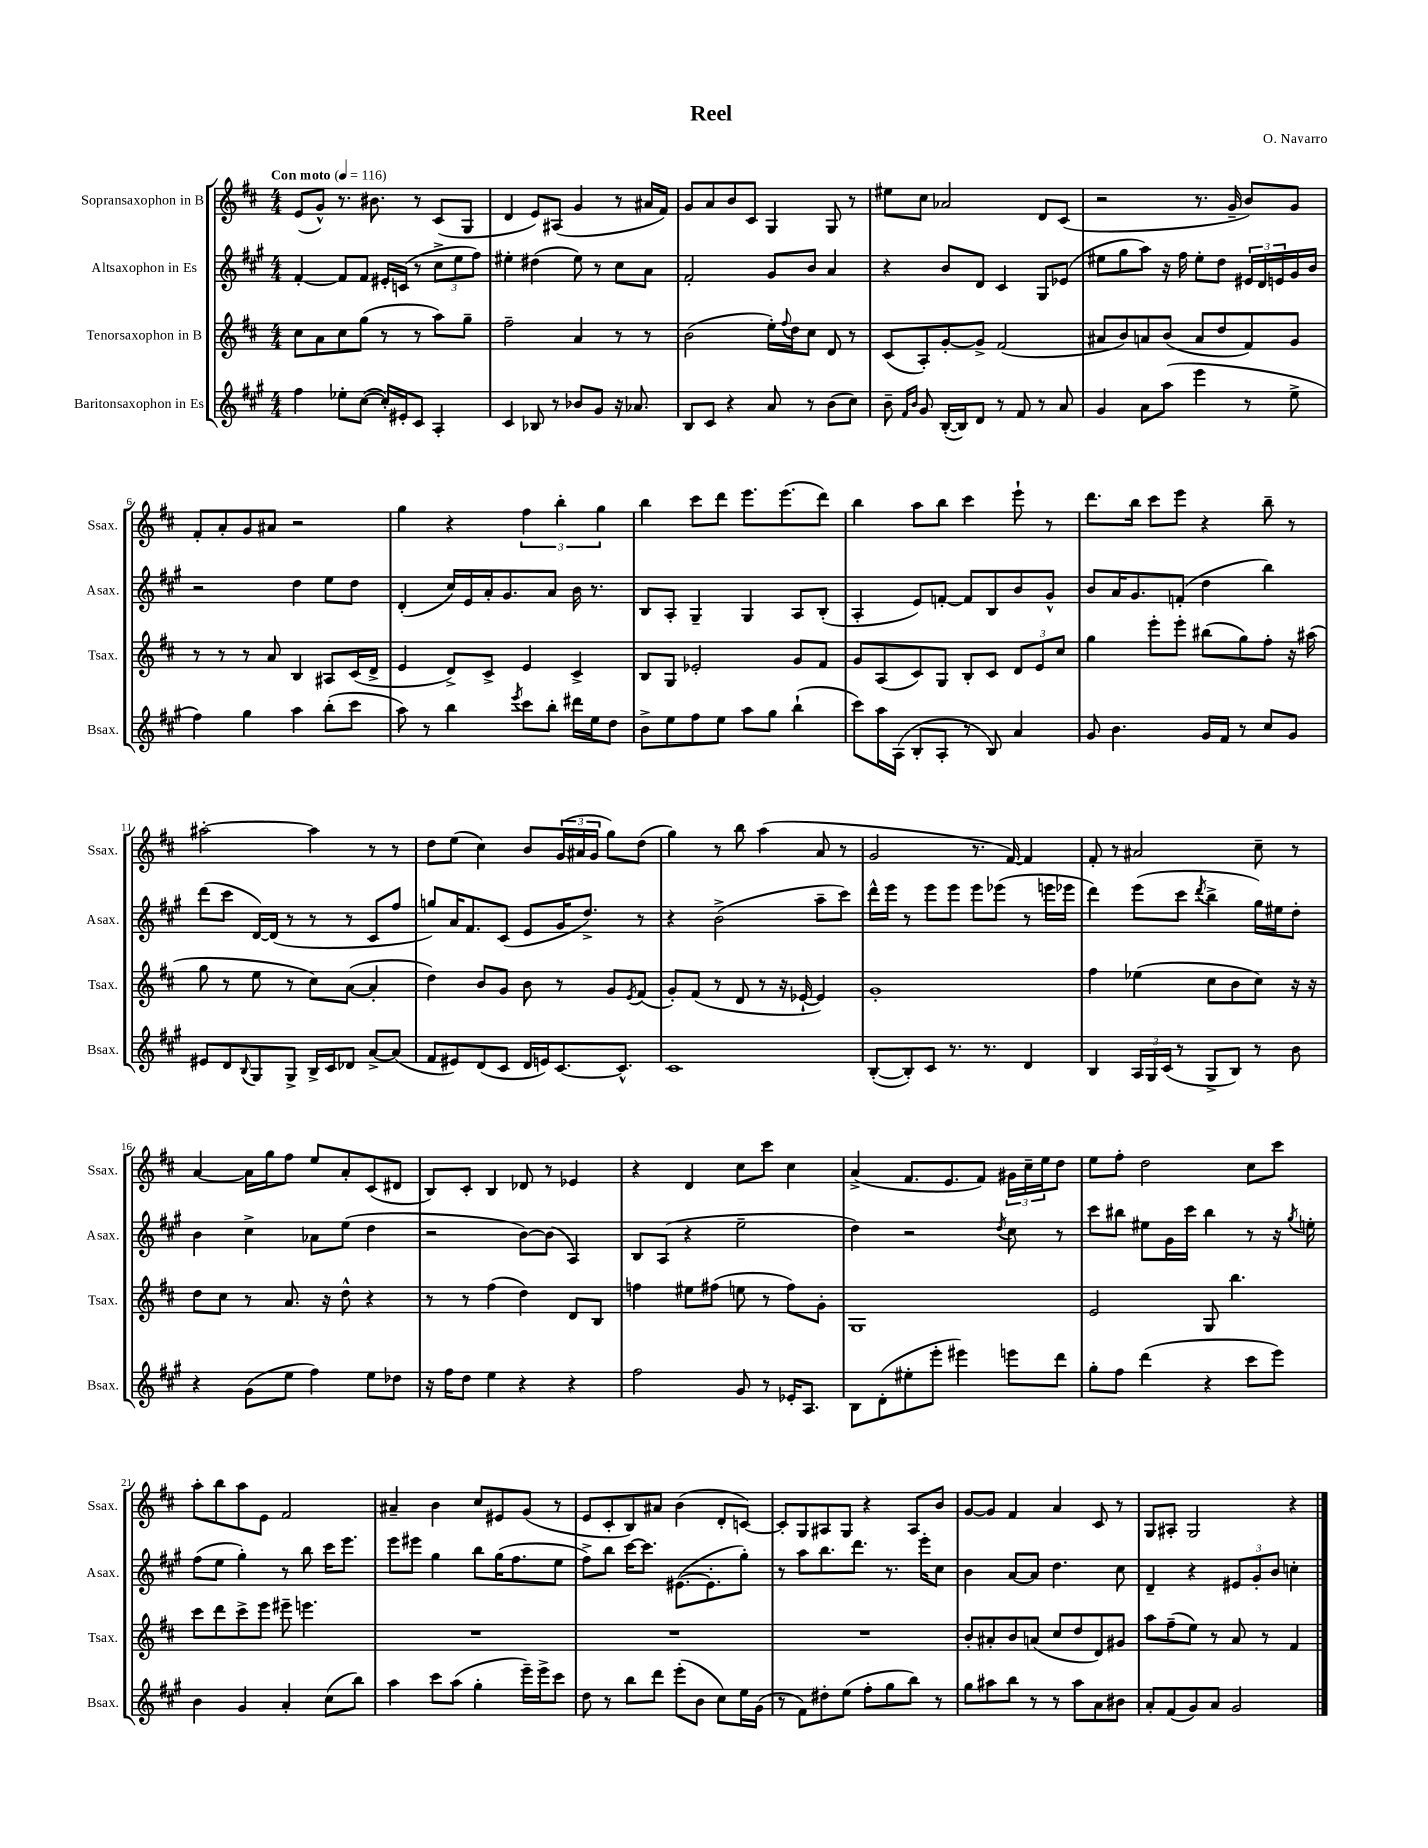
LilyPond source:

\header { title = "Reel" composer = "O. Navarro" }
<<
\new StaffGroup <<
\new Staff = "s0" \with { instrumentName = "Sopransaxophon in B" shortInstrumentName = "Ssax." } {
    \clef treble \key d \major \numericTimeSignature \time 4/4 \tempo "Con moto" 4 = 116
    e'8( g'8-^) r8. bis'8. r8 cis'8( g8 |
    d'4 e'8) ais8( g'4 r8 ais'16 fis'16) |
    g'8 a'8 b'8 cis'8 g4 g8 r8 |
    eis''8 cis''8 aes'2 d'8 cis'8( |
    r2 r8. g'16-- b'8) g'8 |
    fis'8-. a'8-. g'8 ais'8 r2 |
    g''4 r4 \tuplet 3/2 { fis''4 b''4-. g''4 } |
    b''4 cis'''8 d'''8 e'''8. e'''8.( d'''8) |
    b''4 a''8 b''8 cis'''4 e'''8-! r8 |
    d'''8. b''16 cis'''8 e'''8 r4 b''8-- r8 |
    ais''2~-. ais''4 r8 r8 |
    d''8 e''8( cis''4) b'8 \tuplet 3/2 { g'16( ais'16 g'16 } g''8) d''8( |
    g''4) r8 b''8 a''4( a'8 r8 |
    g'2 r8. fis'16~) fis'4 |
    fis'8-. r8 ais'2 cis''8-- r8 |
    a'4~ a'16 g''16 fis''8 e''8 a'8-. cis'8( dis'8 |
    b8) cis'8-. b4 des'8 r8 ees'4 |
    r4 d'4 cis''8 cis'''8 cis''4 |
    a'4->( fis'8. e'8. fis'8) \tuplet 3/2 { gis'16 cis''16-- e''16 } d''8 |
    e''8 fis''8-. d''2 cis''8 cis'''8 |
    a''8-. b''8 a''8 e'8 fis'2 |
    ais'4-- b'4 cis''8 eis'8 g'8( r8 |
    e'8 cis'8-. b8) ais'8 b'4( d'8-. c'8~) |
    c'8-. g8 ais8 g8 r4 ais8 b'8 |
    g'8~ g'8 fis'4 a'4 cis'8 r8 |
    g8 ais8-. g2 r4 \bar "|." |
}
\new Staff = "s1" \with { instrumentName = "Altsaxophon in Es" shortInstrumentName = "Asax." } {
    \clef treble \key a \major \numericTimeSignature \time 4/4
    fis'4~-. fis'8 fis'8 eis'16-. c'16( r8 \tuplet 3/2 { cis''8-> e''8 fis''8) } |
    eis''4-. dis''4( eis''8) r8 cis''8 a'8 |
    fis'2-. gis'8 b'8 a'4 |
    r4 b'8 d'8 cis'4 gis8 ees'8( |
    eis''8 gis''8 a''8) r16 fis''16 eis''8-. d''8 \tuplet 3/2 { eis'16 d'16 e'16 } gis'16 b'16 |
    r2 d''4 e''8 d''8 |
    d'4-.( cis''16) e'16 a'16-. gis'8. a'8 b'16 r8. |
    b8 a8-. gis4-- gis4 a8 b8-.( |
    a4-. e'8) f'8~-. f'8 b8 b'8 gis'8-^ |
    b'8 a'16 gis'8. f'8-.( d''4 b''4) |
    d'''8( cis'''8 d'16~) d'16( r8 r8 r8 cis'8 fis''8 |
    g''8) a'16 fis'8. cis'8( e'8 gis'16 d''8.->) r8 |
    r4 b'2->( a''8-- cis'''8) |
    d'''16-^ e'''16 r8 e'''8 e'''8 e'''8 ees'''8( r8 e'''16 ees'''16 |
    d'''4) e'''8( cis'''8 \acciaccatura { d'''8 } b''4-> gis''16) eis''16 d''8-. |
    b'4 cis''4-> aes'8 e''8( d''4 |
    r2 b'8~) b'8( a4) |
    b8 a8( r4 e''2-- |
    d''4) r2 \acciaccatura { d''8 } cis''8 r8 |
    cis'''8 bis''8 eis''8 gis'16 cis'''16 bis''4 r8 r16 \acciaccatura { gis''8 } e''16-. |
    fis''8( e''8 gis''4-.) r8 b''8 cis'''16 e'''8. |
    e'''8 eis'''8 gis''4 b''8 gis''16( fis''8. e''8 |
    fis''8->) b''8 cis'''16~ cis'''8. eis'8.~( eis'8.-. gis''8-.) |
    r8 a''8 b''8. d'''8. r8. e'''16-. cis''8 |
    b'4 a'8~ a'8 d''4. cis''8 |
    d'4-- r4 \tuplet 3/2 { eis'8 gis'8-. b'8 } c''4-. \bar "|." |
}
\new Staff = "s2" \with { instrumentName = "Tenorsaxophon in B" shortInstrumentName = "Tsax." } {
    \clef treble \key d \major \numericTimeSignature \time 4/4
    cis''8 a'8 cis''8 g''8( r8 r8 a''8) g''8-- |
    fis''2-- a'4 r8 r8 |
    b'2( e''16-.) \appoggiatura { fis''8 } d''16 cis''8 d'8 r8 |
    cis'8( a8-.) g'8~-. g'8-> fis'2( |
    ais'8 b'8) a'8 b'8( a'8 d''8 fis'8) g'8 |
    r8 r8 r8 a'8 b4 ais8 cis'16( d'16-> |
    e'4 d'8->) cis'8-> e'4 cis'4-> |
    b8 g8 ees'2-. g'8 fis'8 |
    g'8 a8( cis'8) g8 b8-. cis'8 \tuplet 3/2 { d'8 e'8 cis''8 } |
    g''4 e'''8-. e'''8-. bis''8( g''8) fis''8-. r16 ais''16( |
    g''8 r8 e''8 r8 cis''8) a'8~( a'4-. |
    d''4) b'8 g'8 b'8 r8 g'8 \acciaccatura { e'8 } fis'8( |
    g'8-.) fis'8( r8 d'8 r8 r16 ees'16~-! ees'4) |
    g'1-. |
    fis''4 ees''4( cis''8 b'8 cis''8) r16 r16 |
    d''8 cis''8 r8 a'8. r16 d''8-^ r4 |
    r8 r8 fis''4( d''4) d'8 b8 |
    f''4 eis''8 fis''8( e''8 r8 fis''8) g'8-. |
    g1 |
    e'2 g8 b''4. |
    cis'''8 d'''8 cis'''8-> e'''8 eis'''8-- e'''4. |
    R1 |
    R1 |
    R1 |
    b'8-. ais'8-. b'8 a'8( cis''8 d''8 d'8) gis'8 |
    a''8 fis''8--( e''8) r8 a'8 r8 fis'4 \bar "|." |
}
\new Staff = "s3" \with { instrumentName = "Baritonsaxophon in Es" shortInstrumentName = "Bsax." } {
    \clef treble \key a \major \numericTimeSignature \time 4/4
    fis''4 ees''8-. cis''8~( cis''16-.) eis'16-. cis'8 a4-. |
    cis'4 bes8 r8 bes'8 gis'8 r16 aes'8. |
    b8 cis'8 r4 a'8 r8 b'8( cis''8) |
    b'8-- \grace { fis'16 b'16 } gis'8 b16~-.( b16) d'8 r8 fis'8 r8 a'8 |
    gis'4 a'8 a''8( e'''4 r8 e''8-> |
    fis''4) gis''4 a''4 b''8-.( cis'''8 |
    a''8) r8 b''4 \acciaccatura { e'''8 } cis'''8 b''8-. dis'''16 e''16 d''8 |
    b'8-> e''8 fis''8 e''8 a''8 gis''8 b''4-!( |
    cis'''8) a''16 a16( b8-. a8-. r8 b8) a'4 |
    gis'8 b'4. gis'16 fis'16 r8 cis''8 gis'8 |
    eis'8 d'8 \appoggiatura { b8 } gis8 gis8-> b16-> cis'16 des'8 a'8~-> a'8( |
    fis'8 eis'8) d'8( cis'8 d'16 e'16) cis'8.~ cis'8.-^ |
    cis'1 |
    b8~-.( b8-.) cis'8 r8. r8. d'4 |
    b4 \tuplet 3/2 { a16 gis16 cis'16( } r8 gis8-> b8) r8 b'8 |
    r4 gis'8( e''8 fis''4) e''8 des''8 |
    r16 fis''16 d''8 e''4 r4 r4 |
    fis''2 gis'8 r8 ees'16-. a8. |
    b8 d'8-.( eis''8-. e'''8-. eis'''4) e'''8 d'''8 |
    gis''8-. fis''8 d'''4( r4 cis'''8 e'''8) |
    b'4 gis'4 a'4-. cis''8( b''8) |
    a''4 cis'''8 a''8( gis''4-. e'''16--) e'''16-> cis'''8 |
    d''8 r8 b''8 d'''8 e'''8-.( b'8 cis''8) e''16 gis'16( |
    r8 fis'8) dis''8-. e''8( fis''8-. gis''8 b''8) r8 |
    gis''8 ais''8 b''8 r8 r8 ais''8 a'8 bis'8 |
    a'8-. fis'8( gis'8) a'8 gis'2 \bar "|." |
}
>>
>>
